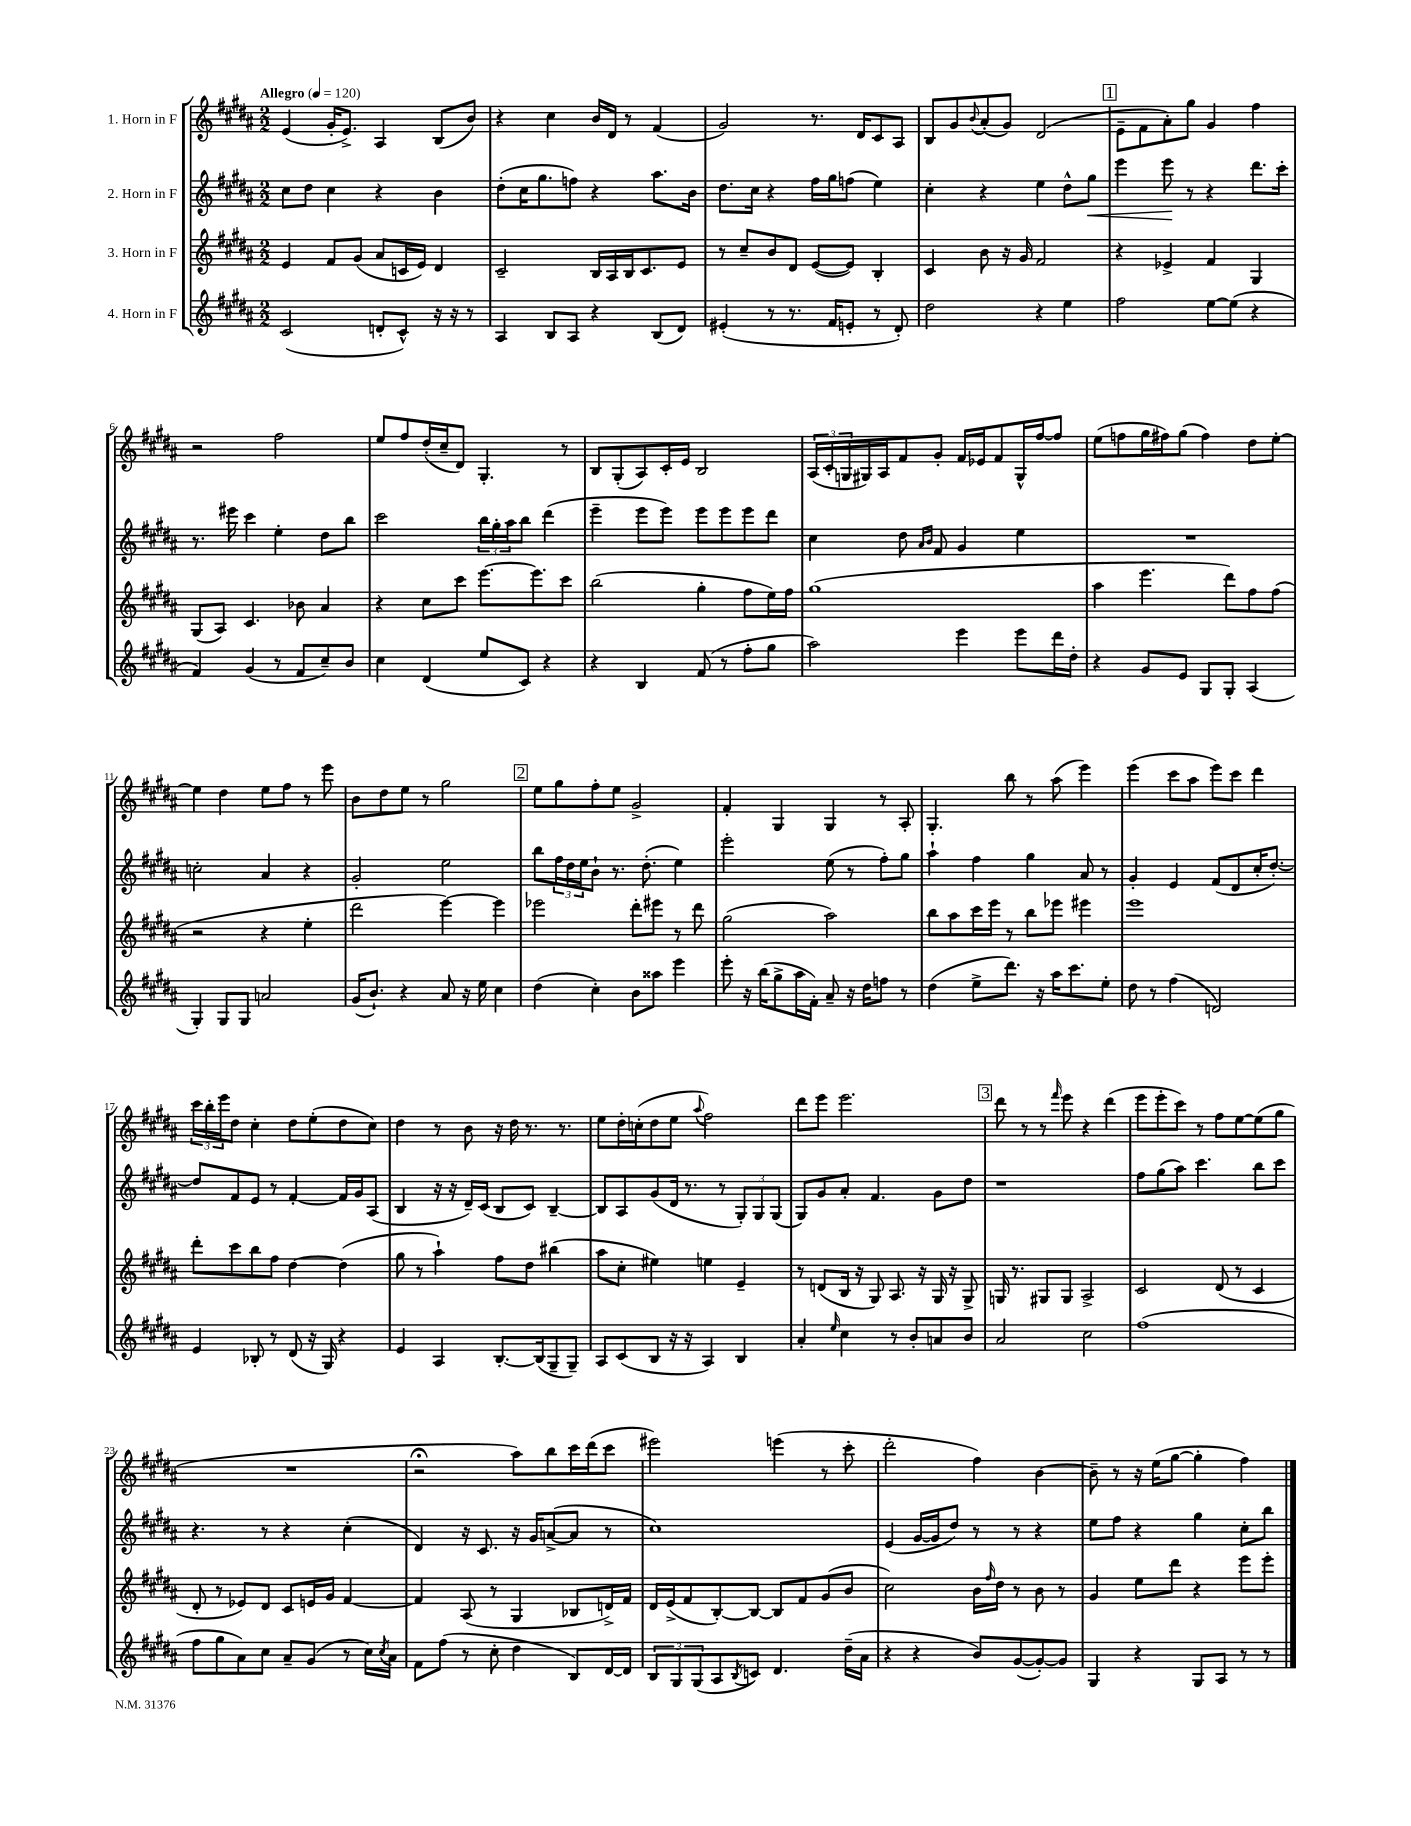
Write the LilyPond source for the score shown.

<<
\new StaffGroup <<
\new Staff = "s0" \with { instrumentName = "1. Horn in F" } {
    \clef treble \key b \major \numericTimeSignature \time 2/2 \tempo "Allegro" 4 = 120
    e'4( gis'16-. e'8.->) ais4 b8( b'8) |
    r4 cis''4 b'16 dis'16 r8 fis'4( |
    gis'2) r8. dis'16 cis'8 ais8 |
    b8 gis'8 \appoggiatura { b'8 } ais'8-.( gis'8) dis'2( |
    \mark \markup { \box "1" } e'8-- fis'8 ais'8-.) gis''8 gis'4 fis''4 |
    r2 fis''2 |
    e''8 fis''8 dis''16-.( cis''16-- dis'8) gis4.-. r8 |
    b8 gis8-.( ais8) cis'16-. e'16 b2 |
    \tuplet 3/2 { ais16( cis'16-. g16 } gis16) ais16 fis'8 gis'8-. fis'16 ees'16 fis'8 gis16-^ fis''16~ fis''8 |
    e''8( f''8 gis''16 fis''16) gis''8( fis''4) dis''8 e''8~-. |
    e''4 dis''4 e''8 fis''8 r8 e'''8 |
    b'8 dis''8 e''8 r8 gis''2 |
    \mark \markup { \box "2" } e''8 gis''8 fis''8-. e''8 gis'2-> |
    fis'4-. gis4 gis4 r8 ais8-. |
    gis4.-. b''8 r8 ais''8( e'''4) |
    e'''4( cis'''8 ais''8 e'''8) cis'''8 dis'''4 |
    \tuplet 3/2 { cis'''16 b''16-. e'''16 } dis''8 cis''4-. dis''8 e''8-.( dis''8 cis''8) |
    dis''4 r8 b'8 r16 dis''16 r8. r8. |
    e''8 dis''16-. c''16-.( dis''8 e''8 \appoggiatura { ais''8 } fis''2) |
    dis'''8 e'''8 e'''2. |
    \mark \markup { \box "3" } dis'''8 r8 r8 \grace { fis'''16 } e'''8 r4 dis'''4( |
    e'''8 e'''8-. cis'''8) r8 fis''8 e''8~ e''8( gis''8 |
    R1 |
    r2\fermata ais''8) b''8 cis'''16 dis'''16( cis'''8 |
    eis'''2) e'''4( r8 cis'''8-. |
    dis'''2-. fis''4) b'4~ |
    b'8-- r8 r16 e''16( gis''8~ gis''4-. fis''4) \bar "|." |
}
\new Staff = "s1" \with { instrumentName = "2. Horn in F" } {
    \clef treble \key b \major \numericTimeSignature \time 2/2
    cis''8 dis''8 cis''4 r4 b'4 |
    dis''8-.( cis''16 gis''8. f''8) r4 ais''8. b'16 |
    dis''8. cis''16 r4 fis''16 gis''16 f''8( e''4) |
    cis''4-. r4 e''4 dis''8-^ gis''8\< |
    \mark \markup { \box "1" } e'''4 e'''8\! r8 r4 dis'''8. cis'''16-. |
    r8. eis'''16 cis'''4 e''4-. dis''8 b''8 |
    cis'''2 \tuplet 3/2 { b''16 gis''16-. ais''16 } b''8 dis'''4( |
    e'''4-- e'''8 e'''8) e'''8 e'''8 e'''8 dis'''8 |
    cis''4 dis''8 \grace { ais'16 b'16 } fis'8 gis'4 e''4 |
    R1 |
    c''2-. ais'4 r4 |
    gis'2-. e''2 |
    \mark \markup { \box "2" } b''8 \tuplet 3/2 { fis''16 dis''16 e''16 } b'8-! r8. dis''8.-.( e''4) |
    e'''2-. e''8( r8 fis''8-.) gis''8 |
    ais''4-! fis''4 gis''4 ais'8 r8 |
    gis'4-. e'4 fis'8( dis'8 cis''16-. dis''8.~-.) |
    dis''8 fis'8 e'8 r8 fis'4~-. fis'16 gis'16 ais8( |
    b4 r16 r16 dis'16--) cis'16( b8 cis'8) b4~-- |
    b8 ais8 gis'8( dis'16 r8. r8 \tuplet 3/2 { gis8-.) gis8 gis8( } |
    gis8) gis'8 ais'8-. fis'4. gis'8 dis''8 |
    \mark \markup { \box "3" } r1 |
    fis''8 gis''8( ais''8) cis'''4. b''8 cis'''8 |
    r4. r8 r4 cis''4-.( |
    dis'4) r16 cis'8. r16 gis'16 a'8~->( a'8 r8 |
    cis''1) |
    e'4( gis'16~ gis'16 dis''8) r8 r8 r4 |
    e''8 fis''8 r4 gis''4 cis''8-. b''8 \bar "|." |
}
\new Staff = "s2" \with { instrumentName = "3. Horn in F" } {
    \clef treble \key b \major \numericTimeSignature \time 2/2
    e'4 fis'8 gis'8( ais'8 c'16 e'16) dis'4 |
    cis'2-- b16 ais16 b16 cis'8. e'8 |
    r8 cis''8-- b'8 dis'8 e'8~( e'8) b4-. |
    cis'4 b'8 r16 gis'16 fis'2 |
    \mark \markup { \box "1" } r4 ees'4-> fis'4 gis4 |
    gis8( ais8) cis'4. bes'8 ais'4 |
    r4 cis''8 cis'''8 e'''8.~ e'''8. cis'''8 |
    b''2( gis''4-. fis''8 e''16) fis''16 |
    gis''1( |
    ais''4 e'''4. dis'''8) fis''8 fis''8( |
    r2 r4 e''4-. |
    dis'''2 e'''4~) e'''4 |
    \mark \markup { \box "2" } ees'''2 dis'''8-. eis'''8 r8 dis'''8 |
    gis''2( ais''2) |
    b''8 ais''8 cis'''16 e'''16 r8 b''8 ees'''8 eis'''4 |
    e'''1 |
    dis'''8-. cis'''8 b''8 fis''8 dis''4~ dis''4( |
    gis''8 r8 ais''4-!) fis''8 dis''8 bis''4( |
    ais''8 cis''8-. eis''4) e''4 e'4-- |
    r8 d'8( b16 r16 gis8) ais8. r16 gis16 r16 gis8-> |
    \mark \markup { \box "3" } g16 r8. gis8 gis8 ais2-> |
    cis'2 dis'8( r8 cis'4 |
    dis'8-. r8 ees'8) dis'8 cis'8 e'16 gis'16 fis'4~ |
    fis'4 ais8( r8 gis4 bes8 d'16->) fis'16 |
    dis'16 e'16->( fis'8 b8~-.) b8~ b8 fis'8 gis'8( b'8 |
    cis''2) b'16 \grace { fis''16 } dis''16 r8 b'8 r8 |
    gis'4 e''8 dis'''8 r4 e'''8 e'''8-. \bar "|." |
}
\new Staff = "s3" \with { instrumentName = "4. Horn in F" } {
    \clef treble \key b \major \numericTimeSignature \time 2/2
    cis'2( d'8-. cis'8-^) r16 r16 r8 |
    ais4 b8 ais8 r4 b8( dis'8) |
    eis'4-.( r8 r8. fis'16 e'8-. r8 dis'8-.) |
    dis''2 r4 e''4 |
    \mark \markup { \box "1" } fis''2 e''8~ e''8( r4 |
    fis'4) gis'4( r8 fis'8 cis''8--) b'8 |
    cis''4 dis'4( e''8 cis'8) r4 |
    r4 b4 fis'8( r8 fis''8-. gis''8 |
    ais''2) e'''4 e'''8 dis'''16 dis''16-. |
    r4 gis'8 e'8 gis8 gis8-. ais4( |
    gis4-.) gis8 gis8 a'2 |
    gis'16( b'8.-!) r4 ais'8 r16 e''16 cis''4 |
    \mark \markup { \box "2" } dis''4( cis''4-.) b'8 aisis''8 e'''4 |
    e'''8-. r16 b''16( gis''8-> ais''16 fis'16-.) ais'8-- r16 dis''16 f''8 r8 |
    dis''4( e''8-> dis'''8.) r16 ais''16 cis'''8. e''8-. |
    dis''8 r8 fis''4( d'2) |
    e'4 bes8-. r8 dis'8( r16 gis16) r4 |
    e'4 ais4 b8.~-. b16( gis8-- gis8--) |
    ais8 cis'8( b8 r16 r16 ais4) b4 |
    ais'4-. \grace { e''16 } cis''4 r8 b'8-. a'8 b'8 |
    \mark \markup { \box "3" } ais'2 cis''2 |
    fis''1( |
    fis''8 gis''8 ais'8) cis''8 ais'8-- gis'8( r8 cis''16) \acciaccatura { cis''8 } ais'16 |
    fis'8 fis''8( r8 cis''8-. dis''4 b8) dis'16~ dis'16 |
    \tuplet 3/2 { b8 gis8 gis8( } ais8 \acciaccatura { b8 } c'8) dis'4. dis''16--( ais'16 |
    r4 r4 b'8) gis'8~( gis'8~-.) gis'8 |
    gis4 r4 gis8 ais8 r8 r8 \bar "|." |
}
>>
>>
